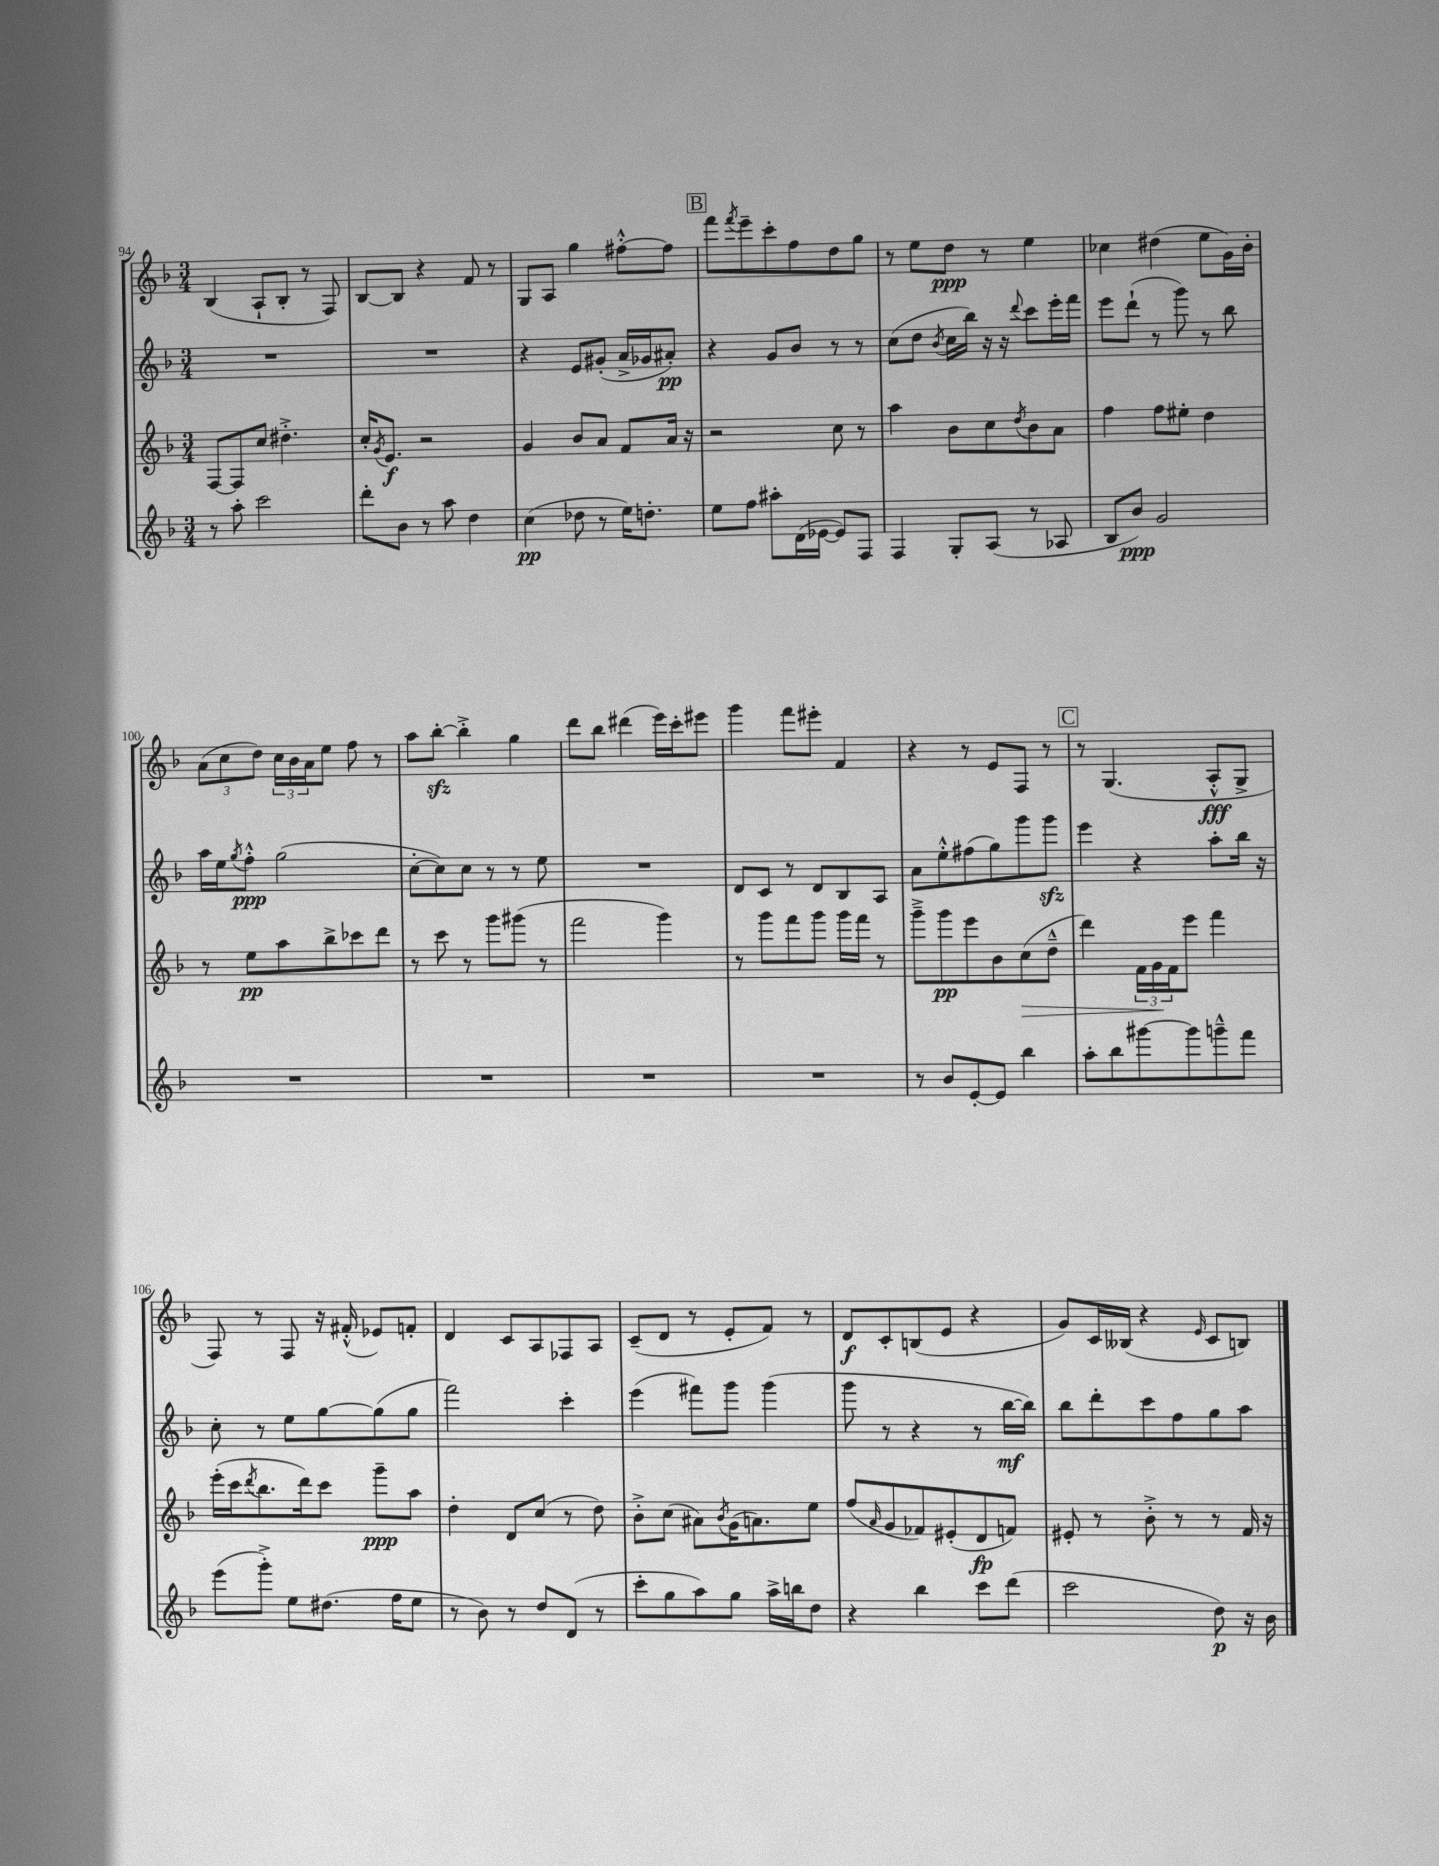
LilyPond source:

<<
\new StaffGroup <<
\new Staff = "s0" {
    \clef treble \key f \major \numericTimeSignature \time 3/4
    bes4( a8-! bes8-. r8 f8) |
    bes8~ bes8 r4 f'8 r8 |
    g8 a8 g''4 fis''8~-.-^ fis''8 |
    \mark \markup { \box "B" } f'''8 \acciaccatura { f'''8 } e'''8-- c'''8-. f''8 d''8 g''8 |
    r8 e''8 d''8\ppp r8 e''4 |
    ces''4 dis''4( e''8 g'16) bes'16-. |
    \tuplet 3/2 { a'8( c''8 d''8) } \tuplet 3/2 { c''16 bes'16 a'16 } e''8 f''8 r8 |
    a''8 bes''8~-.\sfz bes''4-.-> g''4 |
    d'''8 bes''8 dis'''4( e'''16) c'''16-. eis'''8 |
    g'''4 f'''8 eis'''8-. f'4 |
    r4 r8 e'8 f8 r8 |
    \mark \markup { \box "C" } r8 g4.( a8-.-^\fff g8-> |
    f8) r8 f8 r16 fis'16-.-^( ees'8) f'8-. |
    d'4 c'8 a8 fes8 a8 |
    c'8--( d'8 r8 e'8-. f'8) r8 |
    d'8\f c'8-. b8( e'8 r4 |
    g'8) c'16 beses16( r4 \grace { e'16 } c'8 b8) \bar "|." |
}
\new Staff = "s1" {
    \clef treble \key f \major \numericTimeSignature \time 3/4
    R2. |
    R2. |
    r4 e'8 gis'8-.( a'16-> ges'16 ais'8-.\pp) |
    \mark \markup { \box "B" } r4 g'8 bes'8 r8 r8 |
    c''8( d''8 \acciaccatura { bes'8 } c''16 bes''16) r16 r16 \appoggiatura { d'''8 } c'''8 e'''16-. f'''16 |
    e'''8 d'''8-!( r8 g'''8) r8 bes''8 |
    a''16 e''16 \acciaccatura { g''8 } f''8-.-^\ppp g''2( |
    c''8~-. c''8) c''8 r8 r8 e''8 |
    R2. |
    d'8 c'8 r8 d'8 bes8 a8 |
    a'8 e''8-.-^ fis''8( g''8) g'''8 g'''8\sfz |
    \mark \markup { \box "C" } e'''4 r4 a''8-. bes''16 r16 |
    c''8-. r8 e''8 g''8~ g''8( g''8 |
    f'''2) c'''4-. |
    e'''4( fis'''8) g'''8 g'''4( |
    g'''8 r8 r4 r8 bes''16~\mf bes''16) |
    bes''8 d'''8-. c'''8 f''8 g''8 a''8 \bar "|." |
}
\new Staff = "s2" {
    \clef treble \key f \major \numericTimeSignature \time 3/4
    f8~ f8 c''8 dis''4.-.-> |
    c''16-. \acciaccatura { g'8 } e'8.\f r2 |
    g'4 bes'8 a'8 f'8 a'16 r16 |
    \mark \markup { \box "B" } r2 c''8 r8 |
    a''4 bes'8 c''8 \acciaccatura { d''8 } bes'8 a'8 |
    f''4 f''8 eis''8-. d''4 |
    r8 e''8\pp a''8 bes''8-> ces'''8 d'''8 |
    r8 c'''8 r8 g'''8 gis'''8( r8 |
    f'''2 g'''4) |
    r8 g'''8 f'''8 g'''8 g'''16 f'''16 r8 |
    g'''8---> g'''8\pp e'''8 bes'8 c''8\>( d''8---^ |
    \mark \markup { \box "C" } d'''4) \tuplet 3/2 { f'16 g'16\! f'16 } e'''8 f'''4 |
    e'''16-.( c'''16 \acciaccatura { d'''8 } bes''8. d'''16) c'''8 g'''8--\ppp a''8 |
    d''4-. d'8 c''8( r8 d''8) |
    bes'8-.-> c''8( ais'8) \acciaccatura { bes'8 } g'16( a'8.) e''8 |
    f''8( \grace { a'16 } g'8 fes'8) eis'8-.( d'8\fp f'8) |
    eis'8-. r8 bes'8-.-> r8 r8 f'16 r16 \bar "|." |
}
\new Staff = "s3" {
    \clef treble \key f \major \numericTimeSignature \time 3/4
    r8 a''8-. c'''2 |
    d'''8-. bes'8 r8 a''8 d''4 |
    c''4\pp( des''8 r8 e''16) d''8.-. |
    \mark \markup { \box "B" } e''8 f''8 ais''8-. d'16( ees'16~ ees'8) f8 |
    f4 g8-. a8( r8 aes8 |
    bes8 bes'8\ppp) g'2 |
    R2. |
    R2. |
    R2. |
    R2. |
    r8 bes'8 e'8~-. e'8 bes''4 |
    \mark \markup { \box "C" } a''8-. bes''8 gis'''8~ gis'''8 g'''8---^ f'''8 |
    e'''8( g'''8-.->) e''8 dis''8.( f''16 e''8 |
    r8 bes'8) r8 d''8 d'8( r8 |
    c'''8-. g''8 a''8) g''8 a''16-> b''16 d''8 |
    r4 bes''4 c'''8 d'''8( |
    c'''2 d''8\p) r16 bes'16 \bar "|." |
}
>>
>>
\layout { \context { \Score currentBarNumber = #94 } }
